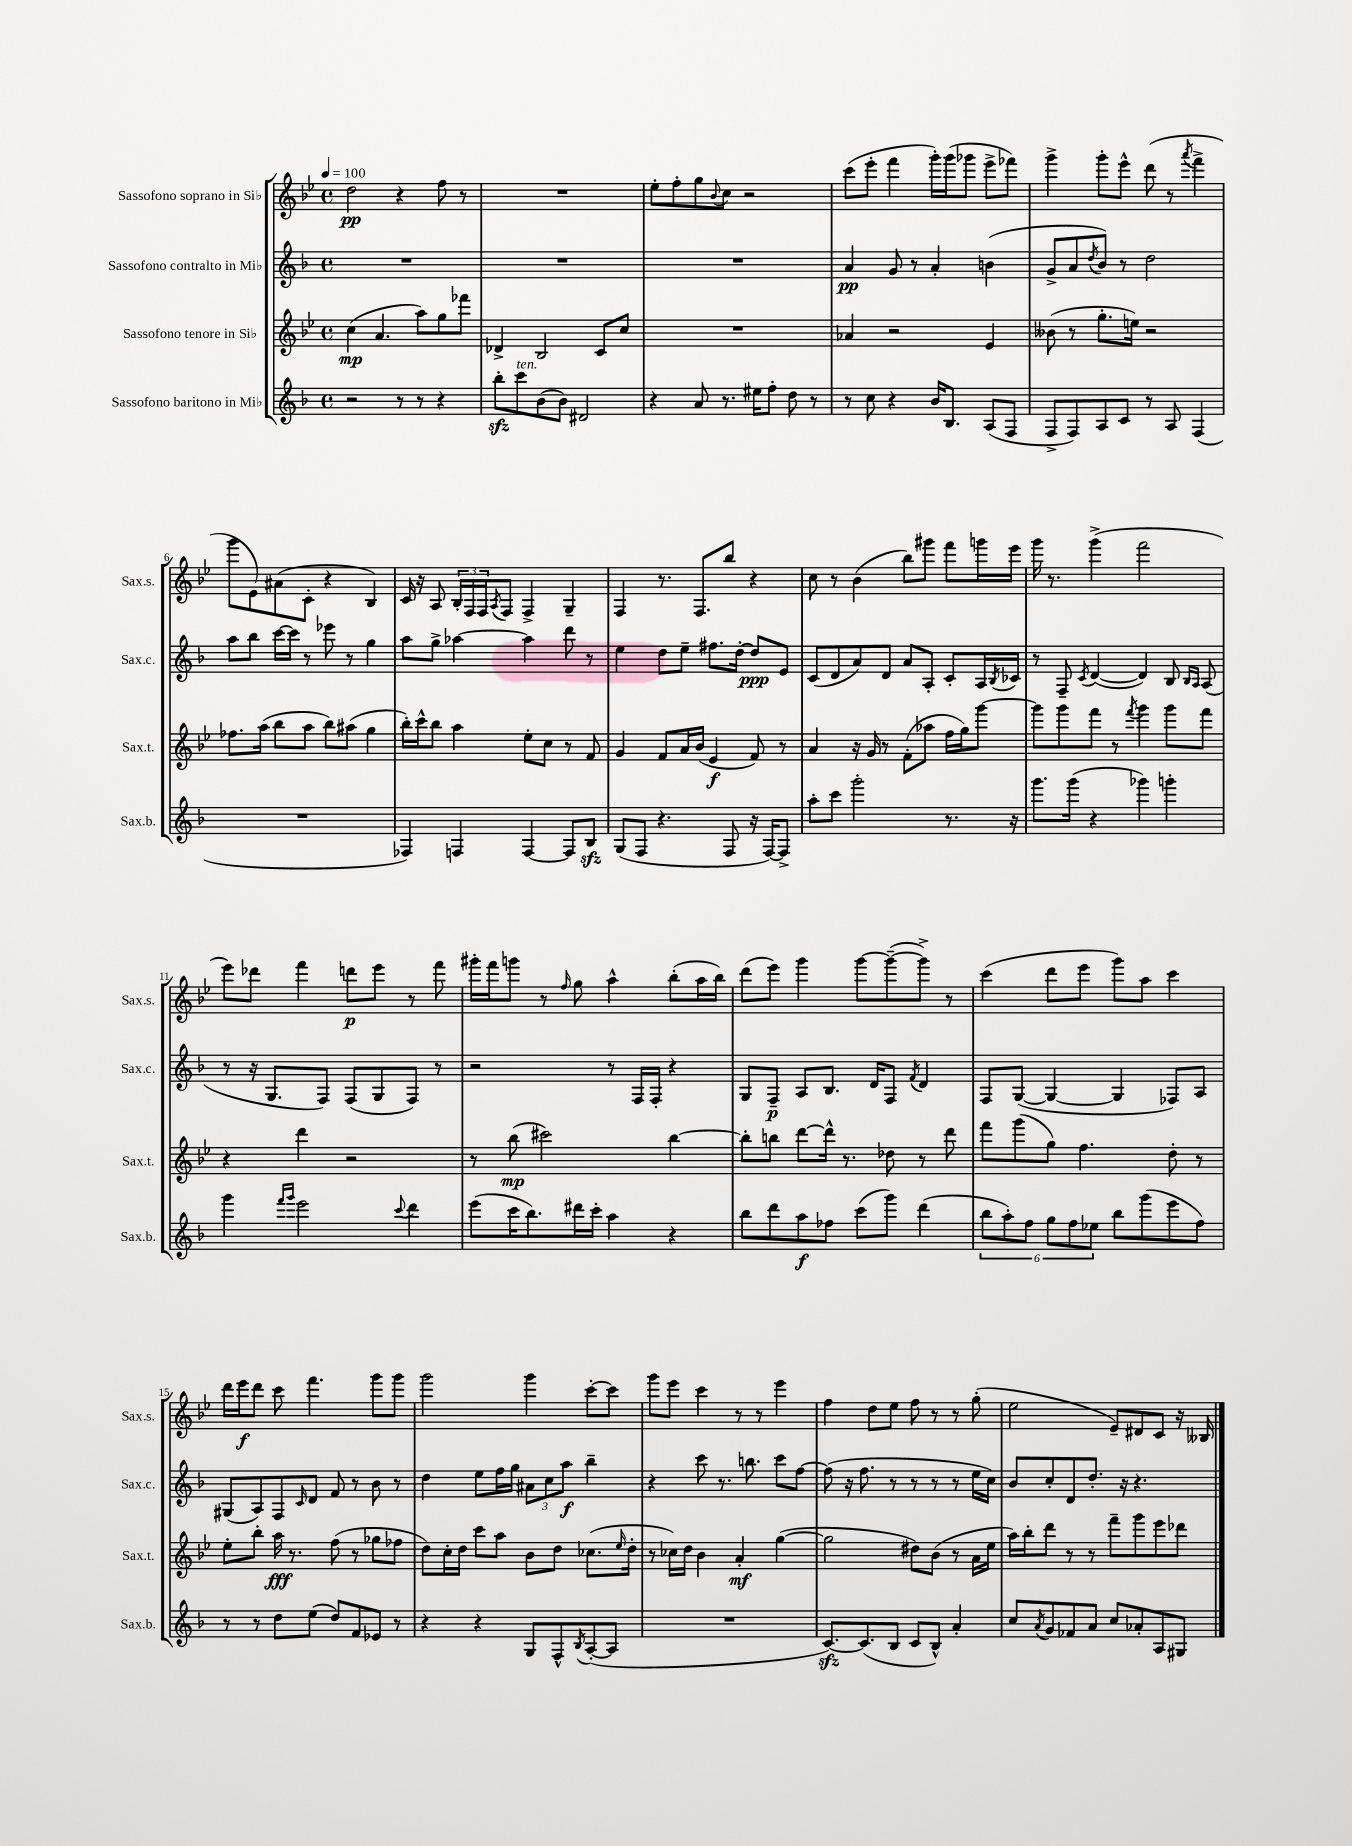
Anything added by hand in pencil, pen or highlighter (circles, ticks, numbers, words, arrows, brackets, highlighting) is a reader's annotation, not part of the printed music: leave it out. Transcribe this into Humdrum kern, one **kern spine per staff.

**kern	**dynam	**kern	**dynam	**kern	**dynam	**kern	**dynam
*part4	*part4	*part3	*part3	*part2	*part2	*part1	*part1
*staff4	*staff4	*staff3	*staff3	*staff2	*staff2	*staff1	*staff1
*I"Sassofono baritono in Mi♭	*	*I"Sassofono tenore in Si♭	*	*I"Sassofono contralto in Mi♭	*	*I"Sassofono soprano in Si♭	*
*I'Sax.b.	*	*I'Sax.t.	*	*I'Sax.c.	*	*I'Sax.s.	*
*clefG2	*	*clefG2	*	*clefG2	*	*clefG2	*
*k[b-]	*	*k[b-e-]	*	*k[b-]	*	*k[b-e-]	*
*M4/4	*	*M4/4	*	*M4/4	*	*M4/4	*
*met(c)	*	*met(c)	*	*met(c)	*	*met(c)	*
*MM100	*	*MM100	*	*MM100	*	*MM100	*
=1	=1	=1	=1	=1	=1	=1	=1
2r	.	(4cc\	mp	1r	.	2dd\	pp
.	.	4.a/	.	.	.	.	.
8r	.	.	.	.	.	4r	.
8r	.	8aa\L)	.	.	.	.	.
4r	.	8gg\	.	.	.	8ff\	.
.	.	8fff-X\J	.	.	.	8r	.
=2	=2	=2	=2	=2	=2	=2	=2
8bb-zz'\L	.	4d-X^/	.	1r	.	1r	.
!LO:TX:a:i:t=ten.	!	!	!	!	!	!	!
8ccc\	.	.	.	.	.	.	.
(8b-\	.	2B-/	.	.	.	.	.
8b-\J)	.	.	.	.	.	.	.
2d#X/	.	.	.	.	.	.	.
.	.	8c/L	.	.	.	.	.
.	.	8cc/J	.	.	.	.	.
=3	=3	=3	=3	=3	=3	=3	=3
4r	.	1r	.	1r	.	8ee-'\L	.
.	.	.	.	.	.	8ff'\	.
8a/	.	.	.	.	.	8gg\	.
.	.	.	.	.	.	8qqb-/	.
8.r	.	.	.	.	.	8cc\J	.
.	.	.	.	.	.	2r	.
16ee#X\KL	.	.	.	.	.	.	.
8ff'\J	.	.	.	.	.	.	.
8dd\	.	.	.	.	.	.	.
8r	.	.	.	.	.	.	.
=4	=4	=4	=4	=4	=4	=4	=4
8r	.	4a-X/	.	4a/	pp	(8ccc\L	.
8cc\	.	.	.	.	.	8eee-'\J	.
4r	.	2r	.	8g/	.	4fff\	.
.	.	.	.	8r	.	.	.
16b-/KL	.	.	.	4a'/	.	16ggg'\LL)	.
8.B-/J	.	.	.	.	.	(16ggg\J	.
.	.	.	.	.	.	8ggg-X\J	.
(8A/L	.	4e-/	.	(4bn\	.	8eee-^\L	.
8F/J	.	.	.	.	.	8fff-X\J)	.
=5	=5	=5	=5	=5	=5	=5	=5
8F^/L	.	(8b--X\	.	8g^/L	.	4ggg^\	.
8F/)	.	8r	.	8a/	.	.	.
.	.	.	.	8qdd/	.	.	.
8A/	.	8.gg'\L	.	8b-/J)	.	8ggg'\L	.
8c/J	.	.	.	8r	.	8eee-^^\J	.
.	.	16een\Jk)	.	.	.	.	.
8r	.	2r	.	2dd\	.	(8ddd\	.
8A/	.	.	.	.	.	8r	.
.	.	.	.	.	.	8qaaa/	.
(4F/	.	.	.	.	.	4fff^\	.
!!LO:LB:g=z
=6	=6	=6	=6	=6	=6	=6	=6
1r	.	8.ff-X\L	.	8aa\L	.	8ggg\L	.
.	.	.	.	8bb-\J	.	8e-\)	.
.	.	(16aa\Jk	.	.	.	.	.
.	.	8bb-\L	.	[16ccc\LL	.	(8a#X\	.
.	.	.	.	16ccc\JJ]	.	.	.
.	.	8aa\J	.	8r	.	8c'\J	.
.	.	8bb-\L)	.	8eee-X\	.	4r	.
.	.	(8aa#X\J	.	8r	.	.	.
.	.	4gg\	.	4gg\	.	4B-/)	.
=7	=7	=7	=7	=7	=7	=7	=7
4F-X/)	.	16bb-'\LL)	.	8aa\L	.	16c/	.
.	.	16ccc^^\J	.	.	.	16r	.
.	.	8bb-\J	.	8gg^\J	.	8A/	.
4Fn/	.	4aa\	.	[4aa-X\	.	24B-'/LL	.
.	.	.	.	.	.	24F/	.
.	.	.	.	.	.	24F/J	.
.	.	.	.	.	.	8qA/	.
.	.	.	.	.	.	8F/J	.
[4F/	.	8ee-'\L	.	4aa-\]	.	4F^/	.
.	.	8cc\J	.	.	.	.	.
8F/L]	.	8r	.	8ddd\	.	4G~/	.
8B-zz/J	.	8f/	.	8r	.	.	.
=8	=8	=8	=8	=8	=8	=8	=8
(8G/L	.	4g/	.	4ee\	.	4F/	.
8F/J	.	.	.	.	.	.	.
4.r	.	8f/L	.	8dd\L	.	8.r	.
.	.	16a/L	.	8ee~\J	.	.	.
.	.	(16b-/JJ	.	.	.	8.F/L	.
.	.	4e-/	f	8.ff#X\L	.	.	.
8F/	.	.	.	.	.	8bb-/J	.
.	.	.	.	[16dd'\Jk	.	.	.
16r	.	8f/)	.	8dd/L]	ppp	4r	.
[16F/KL)	.	.	.	.	.	.	.
8F^/J]	.	8r	.	8e/J	.	.	.
=9	=9	=9	=9	=9	=9	=9	=9
8aa'\L	.	4a/	.	(8c/L	.	8cc\	.
8ccc\J	.	.	.	8d/	.	8r	.
2ggg'\	.	16r	.	8a/)	.	(4b-\	.
.	.	16g/	.	.	.	.	.
.	.	8r	.	8d/J	.	.	.
.	.	(8f'\L	.	8a/L	.	8bb-\L)	.
.	.	8aa-X\J	.	8A'/J	.	8ggg#X\J	.
8.r	.	16ff\LL	.	8c'/L	.	8fff\L	.
.	.	16gg\J)	.	.	.	.	.
.	.	[8ggg\J	.	16A/L	.	16gggn\L	.
.	.	.	.	8qB-/	.	.	.
16r	.	.	.	16c-X/JJ	.	16eee-\JJ	.
=10	=10	=10	=10	=10	=10	=10	=10
8.ggg\L	.	8ggg\L]	.	8r	.	16ggg\	.
.	.	.	.	.	.	8.r	.
.	.	8ggg\	.	8F~/	.	.	.
(16ggg\Jk	.	.	.	.	.	.	.
.	.	.	.	8qc/	.	.	.
4r	.	8fff\J	.	([4d/	.	(4ggg^\	.
.	.	8r	.	.	.	.	.
.	.	8qfff/	.	.	.	.	.
4ggg-X\)	.	4ggg\	.	4d/])	.	2fff\	.
4gggn'\	.	8ggg\L	.	8B-/	.	.	.
.	.	.	.	16qqB-/LL	.	.	.
.	.	.	.	16qqA/JJ	.	.	.
.	.	8fff\J	.	(8A/	.	.	.
!!LO:LB:g=z
=11	=11	=11	=11	=11	=11	=11	=11
4ggg\	.	4r	.	8r	.	8eee-\L)	.
.	.	.	.	16r	.	8ddd-X\J	.
.	.	.	.	8.G/L	.	.	.
16qqfff/LL	.	.	.	.	.	.	.
16qqggg/JJ	.	.	.	.	.	.	.
2eee\	.	4ddd\	.	.	.	4fff\	.
.	.	.	.	8F/J)	.	.	.
.	.	2r	.	(8F/L	.	8dddn\L	p
.	.	.	.	8G/	.	8eee-\J	.
8qqccc/	.	.	.	.	.	.	.
4ddd\	.	.	.	8F/J)	.	8r	.
.	.	.	.	8r	.	8fff\	.
=12	=12	=12	=12	=12	=12	=12	=12
(8eee\L	.	8r	.	2r	.	16ggg#X'\LL	.
.	.	.	.	.	.	16fff\J	.
16ccc\K	.	(8bb-\	mp	.	.	8gggn\J	.
8.bb-\)	.	.	.	.	.	.	.
.	.	2ccc#X\)	.	.	.	8r	.
.	.	.	.	.	.	16qqff/	.
16ddd#X\L	.	.	.	.	.	8gg\	.
16ccc'\JJ	.	.	.	.	.	.	.
4aa\	.	.	.	8r	.	4aa^^\	.
.	.	.	.	16F/LL	.	.	.
.	.	.	.	16F'/JJ	.	.	.
4r	.	[4bb-\	.	4r	.	(8bb-'\L	.
.	.	.	.	.	.	16aa\L	.
.	.	.	.	.	.	16bb-\JJ)	.
=13	=13	=13	=13	=13	=13	=13	=13
8bb-\L	.	8bb-'\L]	.	8G/L	.	(8ddd\L	.
8ddd\	.	8bbn\J	.	8F~/J	p	8eee-\J)	.
8aa\	f	[8ddd\L	.	8A/L	.	4ggg\	.
8ff-X\J	.	16ddd^^\Jk]	.	8.B-/J	.	.	.
.	.	8.r	.	.	.	.	.
(8ccc\L	.	.	.	.	.	[8ggg\L	.
.	.	.	.	16d/KL	.	.	.
8ggg\J)	.	8dd-X\	.	8F/J	.	(8ggg~\_	.
.	.	.	.	8qf/	.	.	.
(4ddd\	.	8r	.	4d/	.	8ggg^\J])	.
.	.	8ddd\	.	.	.	8r	.
=14	=14	=14	=14	=14	=14	=14	=14
12bb-\L	.	8fff\L	.	8F/L	.	(4ccc\	.
12aa'\)	.	.	.	.	.	.	.
.	.	(8ggg\	.	([8G/J	.	.	.
12ff\J	.	.	.	.	.	.	.
12gg\L	.	8gg\J)	.	4G/_	.	8ddd\L	.
12ff\	.	.	.	.	.	.	.
.	.	4.ff\	.	.	.	8eee-\J	.
12ee-X\J	.	.	.	.	.	.	.
8bb-\L	.	.	.	4G/]	.	8ggg\L)	.
(8ggg\	.	.	.	.	.	8aa\J	.
8eee\	.	8dd'\	.	8F-X/L)	.	4ccc\	.
8ff\J)	.	8r	.	8A/J	.	.	.
!!LO:LB:g=z
=15	=15	=15	=15	=15	=15	=15	=15
8r	.	8ee-'\L	.	(8G#X/L	.	16ddd\LL	.
.	.	.	.	.	.	16eee-\J	f
8r	.	8bb-'\J	.	8A/)	.	8ddd\J	.
8dd\L	.	16aa\	fff	8F/	.	8ccc\	.
.	.	8.r	.	.	.	.	.
.	.	.	.	16qqc/	.	.	.
(8ee\J	.	.	.	8d/J	.	4.fff\	.
8dd/L)	.	(8ff\	.	8f/	.	.	.
8f/	.	8r	.	8r	.	.	.
8e-X/J	.	8gg-X\L	.	8b-\	.	8ggg\L	.
8r	.	8ff-X\J	.	8r	.	8ggg\J	.
=16	=16	=16	=16	=16	=16	=16	=16
4r	.	8dd\L)	.	4dd\	.	2ggg\	.
.	.	16cc'\L	.	.	.	.	.
.	.	16dd\JJ	.	.	.	.	.
4r	.	8ccc\L	.	8ee\L	.	.	.
.	.	8aa\J	.	16ff\L	.	.	.
.	.	.	.	16gg\JJ	.	.	.
8G/L	.	8b-\L	.	12a#X\L	.	4ggg\	.
.	.	.	.	12cc\	.	.	.
8F^^/	.	8dd\J	.	.	.	.	.
.	.	.	.	12aa\J	f	.	.
8qB-/	.	.	.	.	.	.	.
([8A'/	.	(8.cc-X\L	.	4bb-~\	.	[8ccc'\L	.
8A/J]	.	.	.	.	.	8ccc\J]	.
.	.	16qqee-/	.	.	.	.	.
.	.	16dd'\Jk	.	.	.	.	.
=17	=17	=17	=17	=17	=17	=17	=17
1r	.	8r	.	4r	.	8ggg\L	.
.	.	16cc-X\LL)	.	.	.	8eee-\J	.
.	.	16dd\JJ	.	.	.	.	.
.	.	4b-\	.	8ccc\	.	4ccc\	.
.	.	.	.	8.r	.	.	.
.	.	4a'/	mf	.	.	8r	.
.	.	.	.	8.bbn\	.	.	.
.	.	.	.	.	.	8r	.
.	.	([4gg\	.	8ccc\L	.	4eee-\	.
.	.	.	.	[8ff\J	.	.	.
=18	=18	=18	=18	=18	=18	=18	=18
[8.czz/L)	.	2gg\]	.	(8ff\]	.	4ff\	.
.	.	.	.	16r	.	.	.
(8.c/]	.	.	.	8.ff\	.	.	.
.	.	.	.	.	.	8dd\L	.
8B-/J	.	.	.	8r	.	8ee-\J	.
8c/L	.	8dd#X\L)	.	8r	.	8ff\	.
8B-^^/J)	.	(8b-\J	.	8r	.	8r	.
4a'/	.	8r	.	8r	.	8r	.
.	.	16a\LL	.	16ee\LL	.	(8gg'\	.
.	.	16ee-\JJ	.	16cc\JJ)	.	.	.
=19	=19	=19	=19	=19	=19	=19	=19
8cc/L	.	16aa\LL)	.	8b-/L	.	2ee-\	.
.	.	16bb-'\J	.	.	.	.	.
8qa/	.	.	.	.	.	.	.
8g/	.	8ddd\J	.	8cc'/	.	.	.
8f-X/	.	8r	.	8d/	.	.	.
8a/J	.	8r	.	8.dd'/J	.	.	.
8cc/L	.	8fff~\L	.	.	.	8e-~/L)	.
.	.	.	.	16r	.	.	.
8a-X'/	.	8ggg\	.	4.r	.	8d#X/	.
8A/	.	8eee-\	.	.	.	8c/J	.
8G#X/J	.	8ddd-X\J	.	.	.	16r	.
.	.	.	.	.	.	16B--X/	.
==	==	==	==	==	==	==	==
*-	*-	*-	*-	*-	*-	*-	*-
